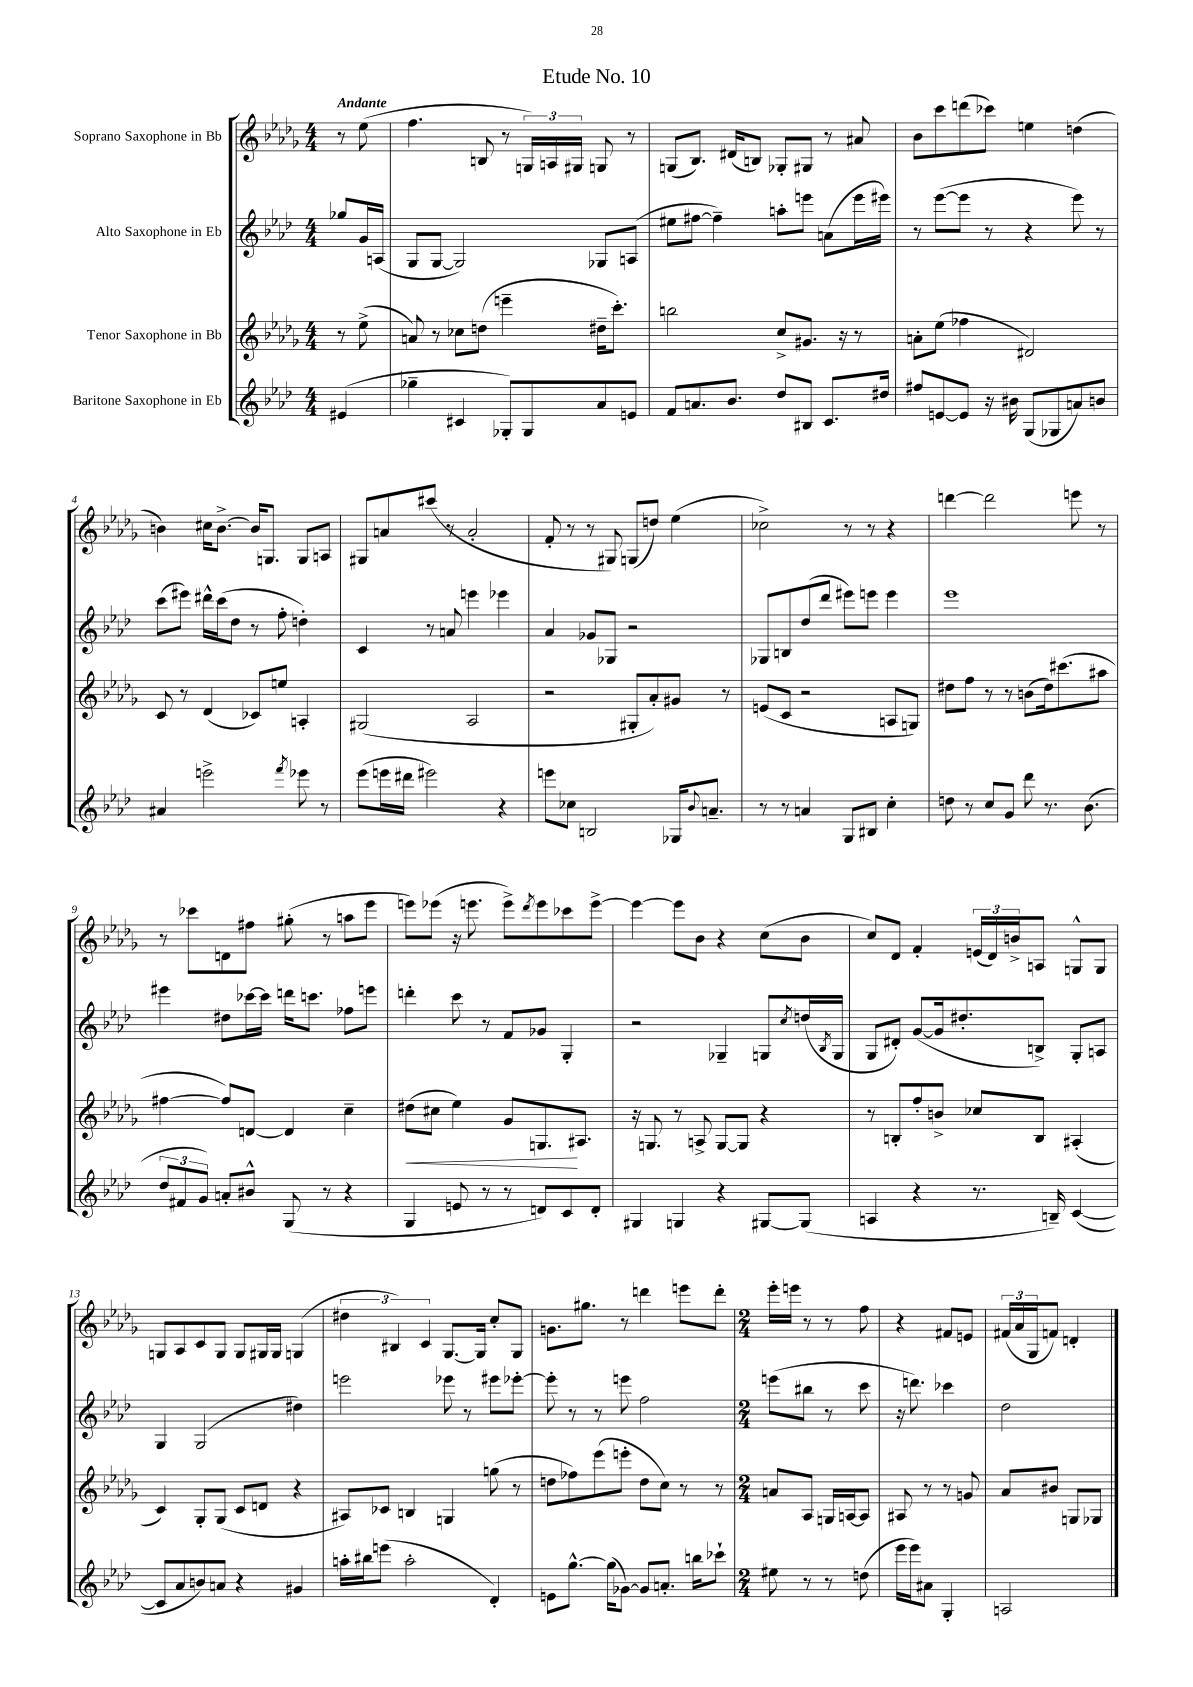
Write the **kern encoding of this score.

**kern	**kern	**dynam	**kern	**kern
*part4	*part3	*part3	*part2	*part1
*staff4	*staff3	*staff3	*staff2	*staff1
*I"Baritone Saxophone in Eb	*I"Tenor Saxophone in Bb	*	*I"Alto Saxophone in Eb	*I"Soprano Saxophone in Bb
*clefG2	*clefG2	*	*clefG2	*clefG2
*k[b-e-a-d-]	*k[b-e-a-d-g-]	*	*k[b-e-a-d-]	*k[b-e-a-d-g-]
*M4/4	*M4/4	*	*M4/4	*M4/4
=	=	=	=	=
!	!	!	!	!LO:TX:a:B:t=Andante
(4e#X/	8r	.	8gg-X/L	8r
.	(8ee-^\	.	16g/L	(8ee-\
.	.	.	(16An/JJ	.
=1	=1	=1	=1	=1
4gg-X~\	8an/)	.	8G/L	4.ff\
.	8r	.	[8G/J	.
4c#X/	8cc-X\L	.	2G/])	.
.	(8ddn\J	.	.	8Bn/
8G-X'/L)	4eeen~\	.	.	8r
8G-/	.	.	.	24Gn/LL)
.	.	.	.	24An/
.	.	.	.	24G#X/JJ
8a-/	16dd#X~\KL	.	8G-X/L	8Gn/
.	8.ccc'\J)	.	.	.
8en/J	.	.	(8An/J	8r
=2	=2	=2	=2	=2
8f/L	2bbn\	.	8ee#X\L	(8Gn/L
8.an/	.	.	[8ff#X\J	8.B-/J)
.	.	.	4ff#~\])	.
8.b-/J	.	.	.	(16d#X/KL
.	.	.	.	8Bn/J)
8dd-/L	8cc^/L	.	8aan'\L	8G-X'/L
8B#X/J	8.g#X/J	.	8eeen\J	8G#X/J
8.c/L	.	.	(8an\L	8r
.	16r	.	.	.
.	8r	.	16eee\L	8a#X/
16dd#X/Jk	.	.	16eee#X\JJ)	.
=3	=3	=3	=3	=3
8ff#X/L	8an'\L	.	8r	8b-\L
[8en/	(8ee-\J	.	([8eee-\L	8ccc\
8e/J]	4ff-X\	.	8eee-\J]	(8dddn\
16r	.	.	8r	8ccc-X\J)
16b#X\	.	.	.	.
(8G/L	2d#X/)	.	4r	4een\
8G-X/	.	.	.	.
8an/)	.	.	8eee-\)	(4ddn\
8bn/J	.	.	8r	.
!!LO:LB:g=z
=4	=4	=4	=4	=4
4a#X/	8c/	.	(8ccc\L	4bn\)
.	8r	.	8eee#X\J)	.
2eeen^\	(4d-/	.	16ddd#X^^\LL	16cc#X\KL
.	.	.	(16ccc\J	[8.b^\J
.	.	.	8dd-\J	.
.	8c-X/L)	.	8r	16b/KL]
.	.	.	.	8.Gn/J
.	8een/J	.	8ff'\	.
8qfff/	.	.	.	.
8eee-X\	4An'/	.	4ddn'\)	8G/L
8r	.	.	.	8An/J
=5	=5	=5	=5	=5
(8eee-\L	(2G#X/	.	4c/	8G#X/L
16eeen\L	.	.	.	8an/
16ddd#X\JJ	.	.	.	.
2eee#X\)	.	.	8r	(8ccc#X/J
.	.	.	8an/	8r
.	2A-/	.	4eeen\	2a'/
4r	.	.	4eee-X\	.
=6	=6	=6	=6	=6
8eeen\L	2r	.	4a-/	8f'/
8cc-X\J	.	.	.	8r
2Bn/	.	.	8g-X/L	8r
.	.	.	8G-X/J	8G#X/)
.	8G#X'/L	.	2r	(8Gn/L
.	8a-'/)	.	.	8ddn/J)
16G-X/KL	8g#X/J	.	.	(4ee-\
8qqb-/	.	.	.	.
8.an~/J	.	.	.	.
.	8r	.	.	.
=7	=7	=7	=7	=7
8r	(8en/L	.	8G-X/L	2cc-X^\)
8r	8c/J	.	8Bn/	.
4an/	2r	.	(8dd-/	.
.	.	.	8ddd-/J	.
8G/L	.	.	8eee#X\L)	8r
8B#X/J	.	.	8eeen\J	8r
4cc'\	8An/L	.	4eee\	4r
.	8Gn/J)	.	.	.
=8	=8	=8	=8	=8
8ddn\	8dd#X\L	.	1eee-	[4dddn\
8r	8ff\J	.	.	.
8cc/L	8r	.	.	2ddd\]
8g/J	8r	.	.	.
8ddd-\	(8bn\L	.	.	.
8.r	16dd#\k)	.	.	.
.	(8.ccc#X\	.	.	.
.	.	.	.	8eeen\
(8.b-\	.	.	.	.
.	8aa#X\J	.	.	8r
!!LO:LB:g=z
=9	=9	=9	=9	=9
12dd-/L	[4ff#X\	.	4eee#X\	8r
12f#X/	.	.	.	.
.	.	.	.	8ccc-X\L
12g/J)	.	.	.	.
8an'/L	8ff#/L])	.	8dd#X\L	8dn\
8b#X^^/J	[8dn/J	.	[16ccc-X\L	8ff#X\J
.	.	.	16ccc-\JJ]	.
(8G/	4d/]	.	16dddn\KL	(8gg#X'\
.	.	.	8.cccn\J	.
8r	.	.	.	8r
4r	4cc~\	.	8ff-X\L	8aan\L
.	.	.	8eeen\J	8eee-\J
=10	=10	=10	=10	=10
!	!	!LO:HP:b	!	!
4G/	(8dd#X\L	<	4dddn'\	8eeen\L)
.	8cc#X\J	.	.	(8eee-X\J
8en/	4ee-\)	.	8ccc\	16r
.	.	.	.	8.eeen\
8r	.	.	8r	.
8r	8g-/L	.	8f/L	8eee^\L)
.	.	.	.	8qddd-/
8dn/L)	8.Gn/	.	8g-X/J	8eee\
8c/	.	.	4G'/	8ccc-X\
.	8.A#X/J	[	.	.
8d'/J	.	.	.	[8eee^\J
=11	=11	=11	=11	=11
4G#X/	16r	.	2r	4eee\_
.	8.Gn/	.	.	.
4Gn/	8r	.	.	8eee\L]
.	8An^/	.	.	8b-\J
4r	[8G/L	.	4G-X~/	4r
.	8G/J]	.	.	.
[8G#X/L	4r	.	8Gn/L	(8cc\L
.	.	.	8qcc/	.
(8G#/J]	.	.	(16ddn/L	8b-\J
.	.	.	8qB-/	.
.	.	.	16G/JJ	.
=12	=12	=12	=12	=12
4An/	8r	.	8G/L	8cc/L)
.	8Bn'/L	.	8d#X'/J)	8d-/J
4r	8ff'/	.	([8g/L	4f'/
.	8bn^/J	.	16g/k]	.
.	.	.	8.dd#X'/	.
8.r	8cc-X/L	.	.	(24en/LL
.	.	.	.	24d-/)
.	.	.	.	24bn^/J
.	8B/J	.	8Bn^/J)	8An/J
16Bn~/)	.	.	.	.
([4c/	(4A#X'/	.	8G'/L	8Gn^^/L
.	.	.	8An/J	8G/J
!!LO:LB:g=z
=13	=13	=13	=13	=13
8c/L]	4c/)	.	4G/	8Gn/L
8a-/	.	.	.	8A-/
8bn/)	8G-'/L	.	(2G/	8c/
8an/J	(8G-/J	.	.	8G/J
4r	8c/L	.	.	8G/L
.	8dn/J	.	.	16G#X/L
.	.	.	.	16G#/JJ
4g#X/	4r	.	4dd#X\)	(4Gn/
=14	=14	=14	=14	=14
16aan'\LL	8A#X/L)	.	2eeen\	6dd#X\
16bb#X\J	.	.	.	.
(8eeen\J	8c-X/J	.	.	.
.	.	.	.	6B#X/)
2aa'\	4Bn/	.	.	.
.	.	.	.	6c/
.	4Gn/	.	8eee-X\	[8.G-/L
.	.	.	8r	.
.	.	.	.	16G-/Jk]
4d-'/)	(8ggn\	.	8eee#X\L	8cc'/L
.	8r	.	[8eee-X'\J	8G-/J
=15	=15	=15	=15	=15
8en\L	8ddn\L	.	8eee-'\]	8.gn\L
[8.gg^^\J	8ff-X\)	.	8r	.
.	.	.	.	8.gg#X\J
.	(8eee-\	.	8r	.
(16gg\KL]	.	.	.	.
[8g-X\J)	8eeen'\J	.	8eeen\	8r
8g-/L]	8dd\L	.	2ff\	4dddn\
8.an'/J	8cc\J)	.	.	.
.	8r	.	.	8eeen\L
16bbn\KL	.	.	.	.
8ccc-X`\J	8r	.	.	8ddd'\J
=16	=16	=16	=16	=16
*M2/4	*M2/4	*	*M2/4	*M2/4
8ee#X\	8an/L	.	(8eeen\L	16eee-'\LL
.	.	.	.	16eeen\JJ
8r	8A-/J	.	8bb#X\J	8r
8r	16Gn/LL	.	8r	8r
.	[16An/J	.	.	.
(8ddn\	8A/J]	.	8ccc\	8ff\
=17	=17	=17	=17	=17
16eee-\LL	8A#X/	.	16r	4r
16eee-\J)	.	.	8.dddn\)	.
8a#X\J	8r	.	.	.
4G'/	8r	.	4ccc-X\	8f#X/L
.	8gn/	.	.	8en/J
=18	=18	=18	=18	=18
2An/	8a-/L	.	2dd-\	(24f#X/LL
.	.	.	.	24a-/
.	.	.	.	24G-/J
.	8b#X/J	.	.	8fn/J)
.	8Gn/L	.	.	4dn'/
.	8G-X/J	.	.	.
==	==	==	==	==
*-	*-	*-	*-	*-
